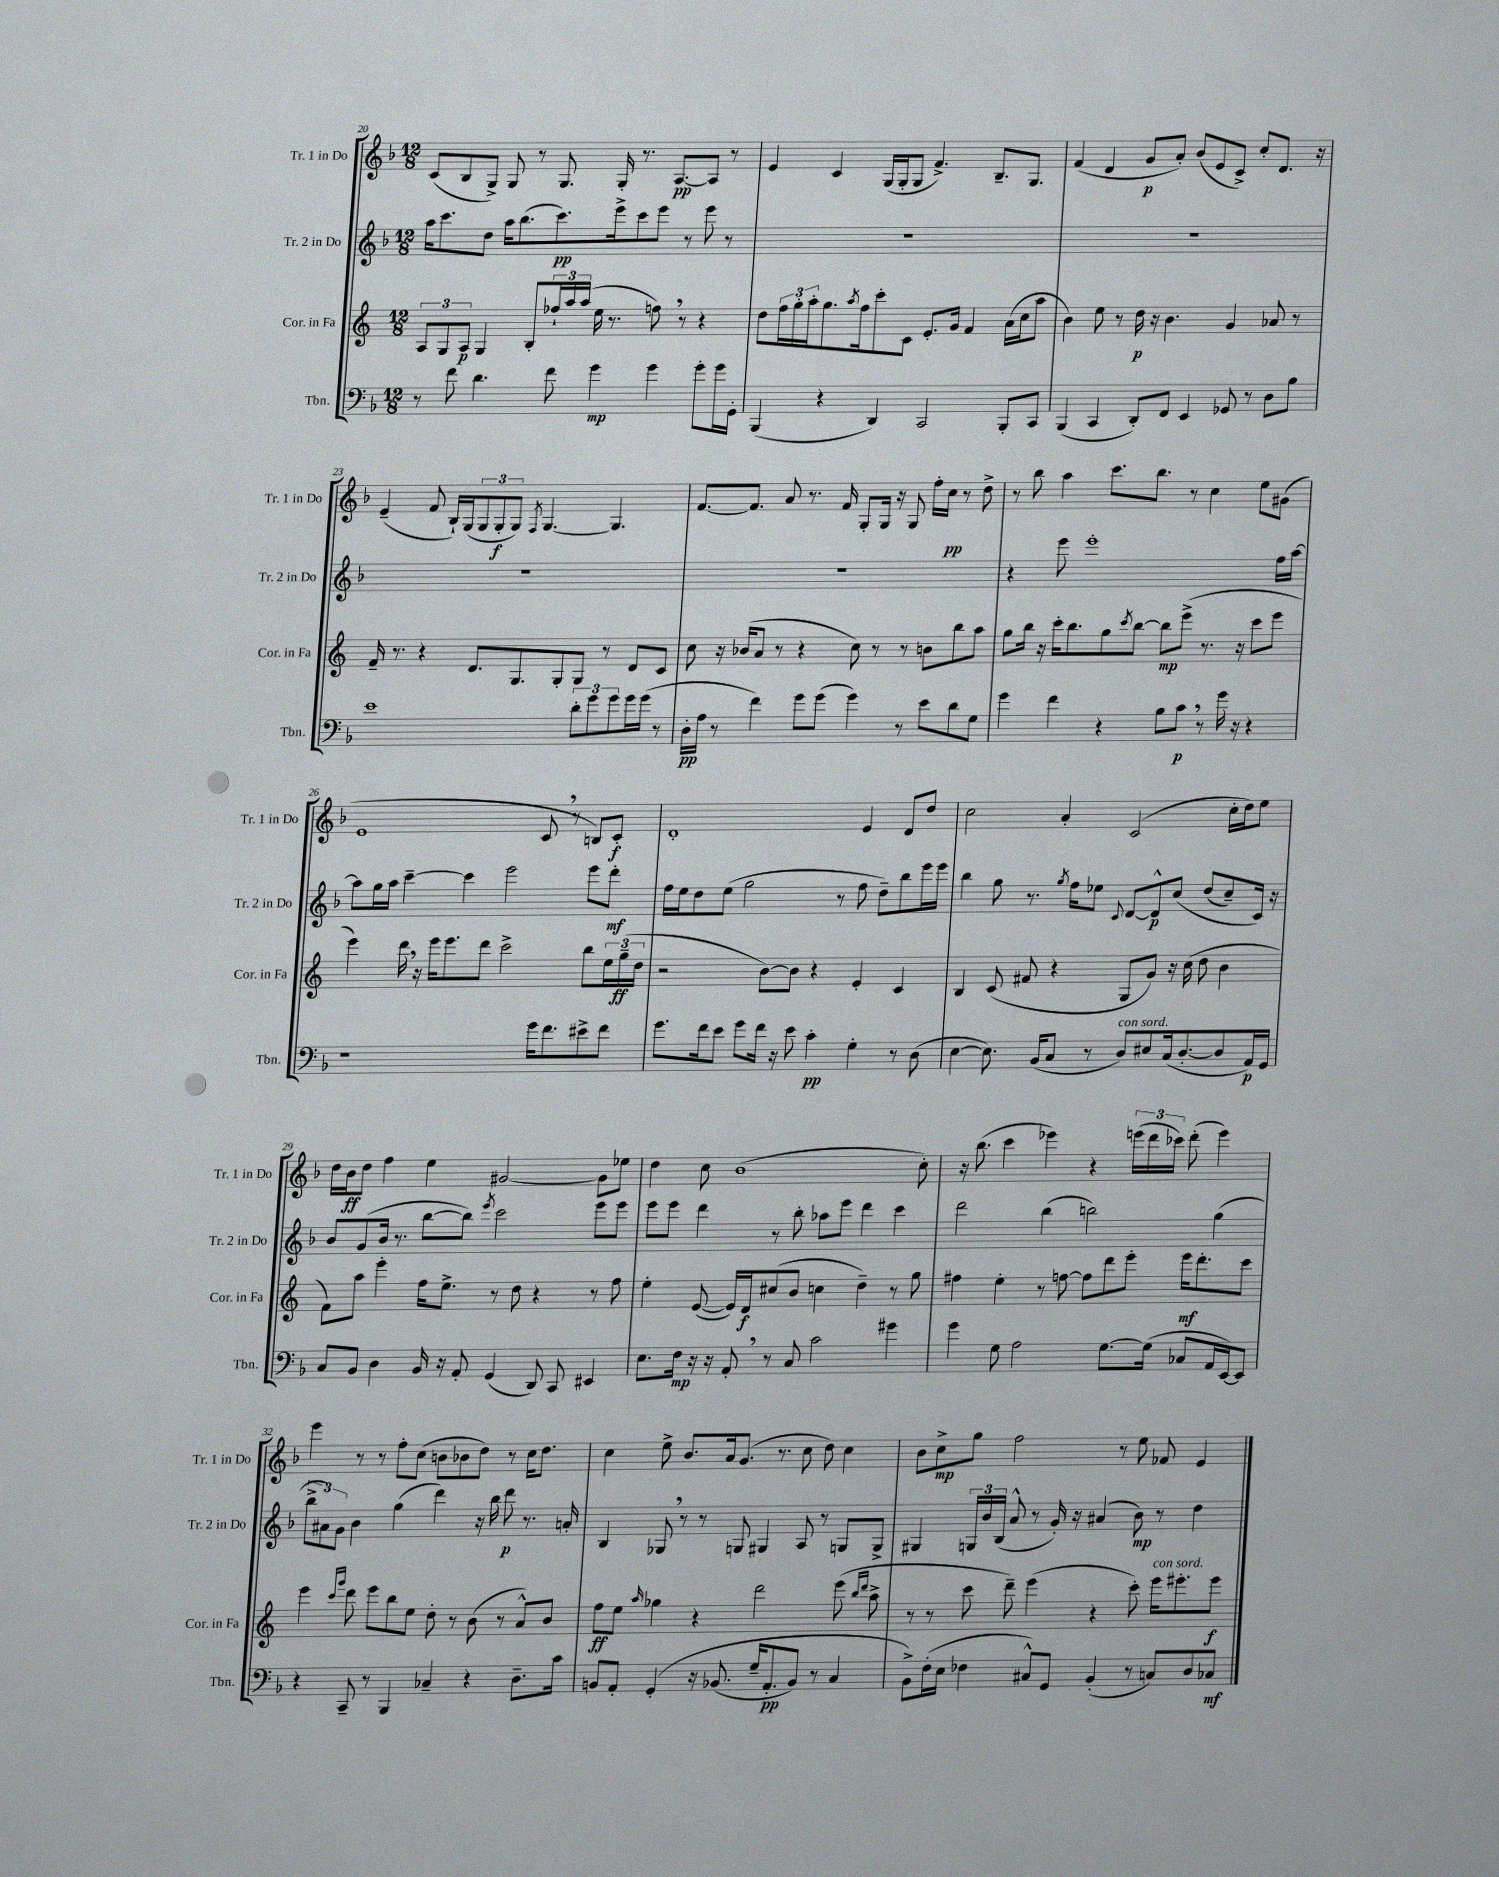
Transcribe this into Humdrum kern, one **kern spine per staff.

**kern	**kern	**kern	**kern
*staff4	*staff3	*staff2	*staff1
*clefF4	*clefG2	*clefG2	*clefG2
*k[b-]	*k[]	*k[b-]	*k[b-]
*M12/8	*M12/8	*M12/8	*M12/8
8r	12A	16aa	(8c
.	.	8.ccc	.
.	12G	.	.
8f	.	.	8B-
.	12A	.	.
4.d	4G	8dd	8G^)
.	.	16aa	8G
.	.	(8.bb-	.
.	8B'	.	8r
8f	24ff-`	8.ccc)	8.G
.	24aa	.	.
.	(24aa	.	.
4g	16ee	.	.
.	8.r	16eee^	16G'
.	.	8ccc	8.r
4g	8ff)	8eee	.
.	.	.	[8.A
.	8r	8r	.
8g'	4r	8eee	8A]
16g	.	8r	8r
16GG'	.	.	.
=	=	=	=
(4BBB-	8dd	1.r	4e
.	24ff	.	.
.	24gg'	.	.
.	24aa'	.	.
4r	8.gg	.	4c
.	8qaa	.	.
.	16ff	.	.
4DD)	8ccc'	.	(16G
.	.	.	16G'
.	8c	.	8G
2CC	8.e'	.	4.f^)
.	16g	.	.
.	4f	.	.
.	.	.	8.B-~
8BBB-'	(16a	.	.
.	16cc	.	8.G
8CC	8aa	.	.
=	=	=	=
(4BBB-	4b)	1.r	(4f
4CC	8ee	.	4d
.	8r	.	.
8DD')	16dd	.	8g
.	16r	.	.
8FF	4.b	.	8a')
4EE	.	.	(8b-
.	.	.	8e
8GG-	4g	.	8c^)
8r	.	.	8cc'
8D	8a-	.	8.d
8B-	8r	.	.
.	.	.	16r
=	=	=	=
1e	16f~	1.r	(4e~
.	8.r	.	.
.	4r	.	8f
.	.	.	16B-`)
.	.	.	(16G
.	8.d	.	12G
.	.	.	12G'
.	.	.	12G)
.	8.G	.	.
.	.	.	8qF
.	.	.	[4.G
.	8G'	.	.
12d'	8G	.	.
12g	.	.	.
.	8r	.	4.G]
12g	.	.	.
16g	8d	.	.
(16g	.	.	.
8r	8c	.	.
=	=	=	=
16D'	8cc	1.r	[8.f
16A	.	.	.
8r	16r	.	.
.	(16b-	.	8.f]
4f)	8a	.	.
.	8r	.	8a
8g	4r	.	8.r
(8g	.	.	.
.	.	.	16f
4g)	8cc)	.	8G'
.	8r	.	16G
.	.	.	16r
8r	8r	.	8G
8e	8b	.	16ff'
.	.	.	16cc
8d	8bb	.	8r
8G	8aa	.	8dd^
=	=	=	=
4g	8gg	4r	8r
.	16bb	.	8bb-
.	16r	.	.
4f	16ccc'	8eee	4aa
.	8.bb	.	.
.	.	1eee'	.
4r	8gg	.	8.ccc
.	8qccc	.	.
.	[8bb	.	.
.	.	.	8.bb-
8B-	8bb]	.	.
8c	(8eee^	.	8r
8r	8.r	.	4cc
16g	.	.	.
16r	16r	.	.
4r	8ccc	.	8ee
.	8eee	16ff	(8g#
.	.	[16aa	.
=	=	=	=
1r	4eee)	8aa]	1e
.	.	16gg	.
.	.	16aa	.
.	16ddd	[4ccc~	.
.	16r	.	.
.	16eee	.	.
.	8.eee	.	.
.	.	4ccc]	.
.	8ddd	.	.
.	2ccc^	2eee	.
16g	.	.	8c
8.f	.	.	.
.	.	.	8r
8e#^	8bb	8eee	8B)
8f	24ee	8ddd'	8c'
.	(24gg~	.	.
.	24dd	.	.
=	=	=	=
8.g	2r	16ff	1d'
.	.	16ee	.
.	.	8dd	.
16f	.	.	.
8e	.	(8ee	.
8g	.	2gg	.
16f	[8b)	.	.
16r	.	.	.
8e	8b]	.	.
4c'	4r	.	.
.	.	8r	.
4G'	4e'	8ff	4e
.	.	8dd~)	.
8r	4c	8bb-	8d
(8D	.	16eee	8dd
.	.	16eee	.
=	=	=	=
[4E	4B	4bb-	2cc
8.E])	(8c	8gg	.
.	8f#	8.r	.
(16BB-	.	.	.
8C	4r	.	4a'
.	.	8qgg	.
.	.	16ff	.
8r	.	8ee-	.
.	.	8qqc	.
8D)	8G	[8d	(2c
8E#	8g)	8d^^]	.
(16C	16r	&(8cc	.
[8.D'	(16cc	.	.
.	8dd	(8dd	.
8D]	4b	8cc~)	16cc'
.	.	.	16dd)
16AA)	.	16c&)	8ee
16GG	.	16r	.
=	=	=	=
8C	8f)	8b-	16dd
.	.	.	16b-
8BB-	8aa	(8g	8dd
4D	4eee'	16b-	4ff
.	.	8.r	.
16BB-	16ff	[8bb-	4ee
16r	8.ee^	.	.
8AA'	.	8bb-])	.
.	.	8qeee	.
(4GG	8r	2ccc	[2g#
.	8dd	.	.
8DD)	4r	.	.
8CC	.	.	.
4EE#	8r	8eee	8g#]
.	8ff	8eee	8ee-
=	=	=	=
8.E	4ee'	8eee	4dd
.	.	8eee	.
16F	.	.	.
16r	([8e	4ddd	8cc
16r	.	.	.
8AA'	16e])	.	(1b-
.	16d	.	.
8r	(8cc#	8r	.
8C	8b	8bb-'	.
2c	4cc	8aa-	.
.	.	8eee	.
.	4dd~)	4ddd	.
4g#	8r	4ccc	.
.	8gg	.	8cc')
=	=	=	=
4g	4ff#	2ddd	16r
.	.	.	(8.bb-
8G	4ee'	.	4ccc
2A	.	.	.
.	8r	(4bb-	4eee-)
.	[8ff	.	.
.	8ff]	2bb)	4r
[8.G	8ddd	.	.
.	8eee'	.	(24eee
.	.	.	24ddd
(16G]	.	.	.
.	.	.	24ccc-)
8C-	16eee	.	(8ddd'
.	8.ddd'	.	.
16AA	.	(4gg	4eee)
[16EE)	.	.	.
8EE]	8ccc	.	.
=	=	=	=
4r	4eee	12bb-^	4eee
.	.	12a#)	.
.	.	12g	.
.	16qqccc	.	.
.	16qqggg	.	.
8CC~	8ddd	4b-	8r
8r	8eee	.	8r
4BBB-	8bb	(4gg	8ff'
.	8ee	.	(8cc
4C-~	8dd'	4ddd)	8b
.	8r	.	8b-
4r	(8b	16r	8dd)
.	.	16bb-	.
.	8r	8ddd	8r
8.D~	8a^^)	8.r	16cc
.	.	.	8.dd
.	8b	.	.
16c	.	16a'	.
=	=	=	=
8BB	8ff	4B-	4cc
8AA'	8ee	.	.
.	16qqaa	.	.
&(4GG'	4gg-	8G-	8ee^
.	.	8r	8.b-
16r	4r	8r	.
(8.BB-	.	.	16a
.	.	8G	(8.g
16G~	2ddd	4G#	.
8.AA'	.	.	8.r
8BB-)	.	8A	8cc
8r	.	8r	8dd)
4C	(8eee	8G	4cc
.	16qqbb	.	.
.	16qqddd	.	.
.	8aa^	8G^	.
=	=	=	=
8BB-^&)	8r	4G#	8b-
(16F'	8r	.	8cc^
16E	.	.	.
4F-	8ccc	24G	8gg
.	.	24b-	.
.	.	(24B-	.
.	8ddd~)	8a^^	2ff
8C#^^)	(4eee	8r	.
8GG	.	16g')	.
.	.	16r	.
(4BB-'	4r	(4a#	.
.	.	.	8r
8r	8ccc')	8b-)	8ee
8C)	16eee	8r	8f-
.	8.eee#'	.	.
8D	.	4dd	4e
8C-	8eee#	.	.
==	==	==	==
*-	*-	*-	*-
